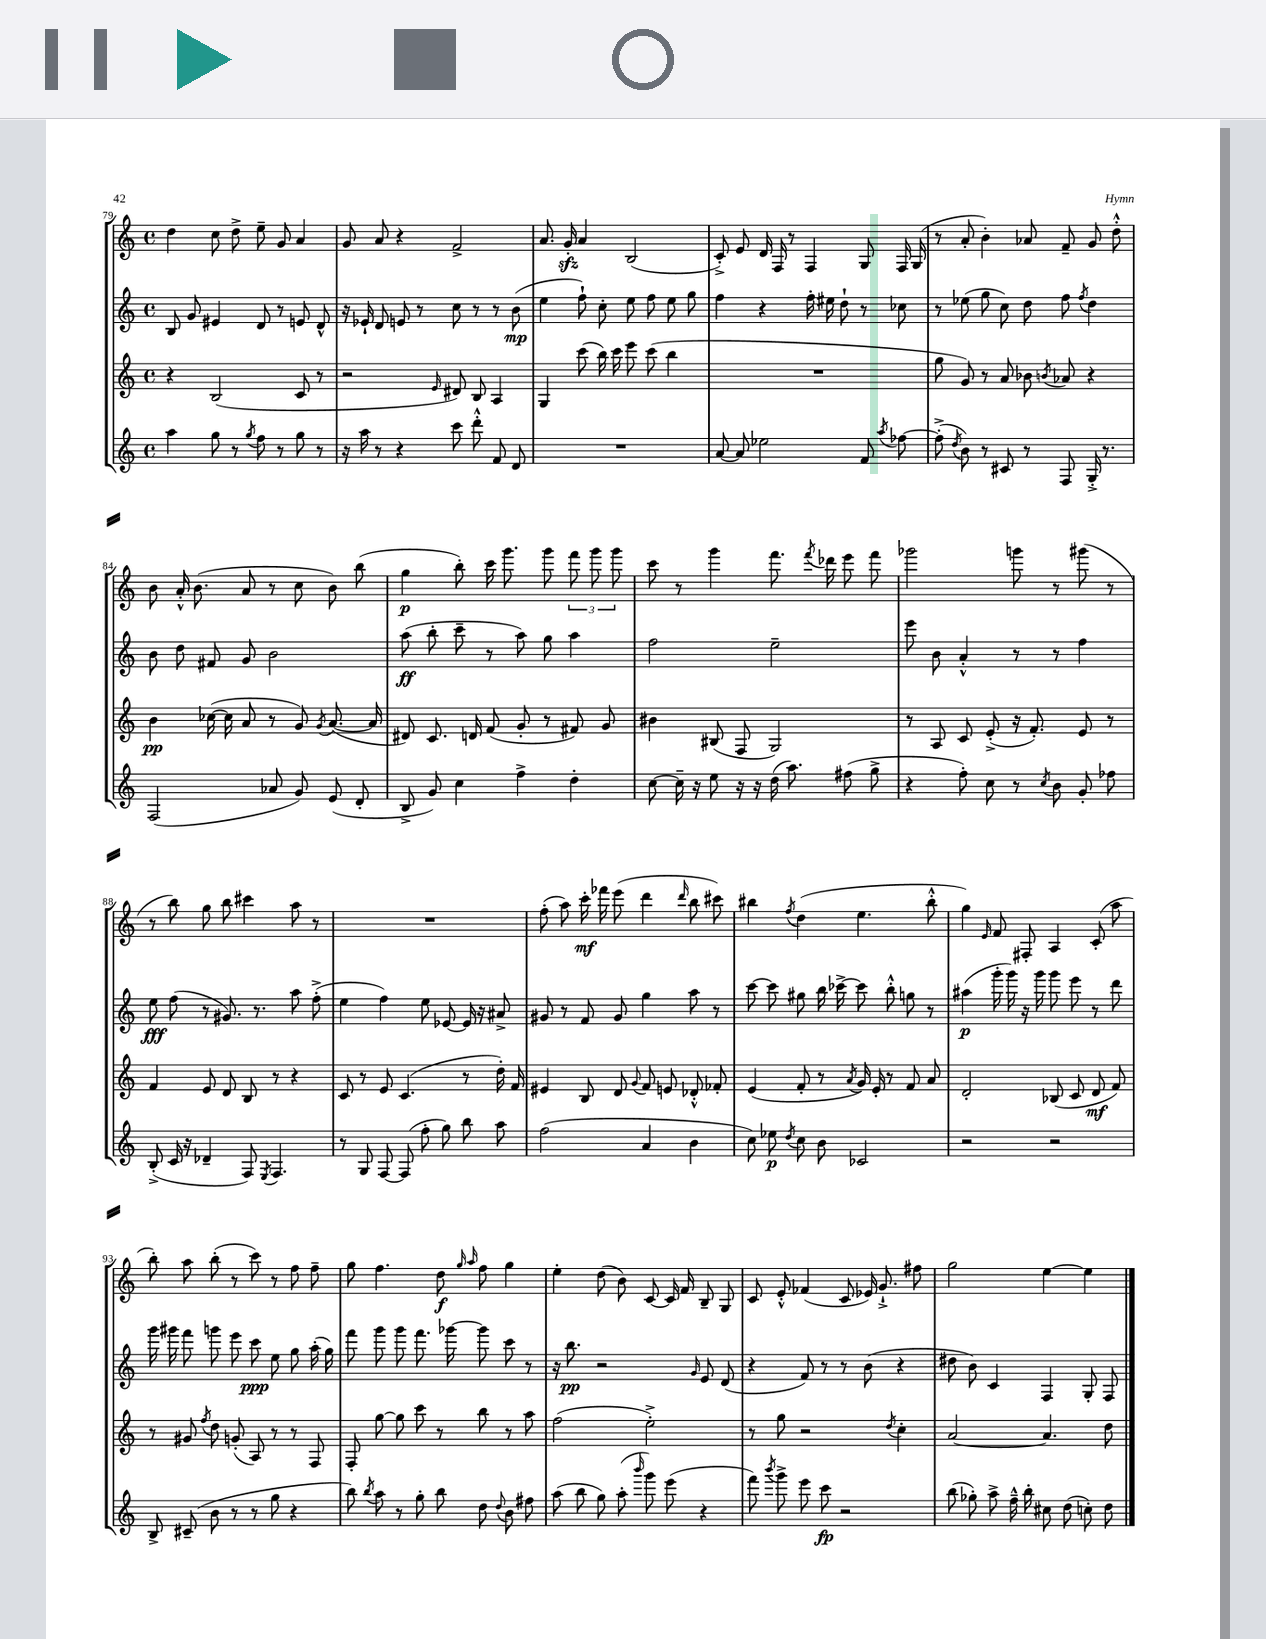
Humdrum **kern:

**kern	**dynam	**kern	**dynam	**kern	**dynam	**kern	**dynam
*part4	*part4	*part3	*part3	*part2	*part2	*part1	*part1
*staff4	*staff4	*staff3	*staff3	*staff2	*staff2	*staff1	*staff1
*clefG2	*	*clefG2	*	*clefG2	*	*clefG2	*
*k[]	*	*k[]	*	*k[]	*	*k[]	*
*M4/4	*	*M4/4	*	*M4/4	*	*M4/4	*
*met(c)	*	*met(c)	*	*met(c)	*	*met(c)	*
=79	=79	=79	=79	=79	=79	=79	=79
4aa\	.	4r	.	8B/	.	4dd\	.
.	.	.	.	8g/	.	.	.
8gg\	.	(2B/	.	4e#X/	.	8cc\	.
8r	.	.	.	.	.	8dd^\	.
8qgg/	.	.	.	.	.	.	.
8ff\	.	.	.	8d/	.	8ee~\	.
8r	.	.	.	8r	.	8g/	.
8gg\	.	8c/	.	8en/	.	4a/	.
8r	.	8r	.	8d^^/	.	.	.
=80	=80	=80	=80	=80	=80	=80	=80
16r	.	2r	.	16r	.	8g/	.
16aa\	.	.	.	16e-X`/	.	.	.
8r	.	.	.	8d/	.	8a/	.
4r	.	.	.	8en/	.	4r	.
.	.	.	.	8r	.	.	.
.	.	16qqe/	.	.	.	.	.
8ccc\	.	8d#X/)	.	8cc\	.	2f^/	.
8ddd'^^\	.	8B/	.	8r	.	.	.
8f/	.	4A/	.	8r	.	.	.
8d/	.	.	.	(8b\	mp	.	.
=81	=81	=81	=81	=81	=81	=81	=81
1r	.	4G/	.	4ee\	.	8.a/	.
.	.	.	.	.	.	16gzz'/	.
.	.	(8ccc\	.	8ff`\)	.	4a/	.
.	.	16bb\)	.	8cc'\	.	.	.
.	.	16ccc\	.	.	.	.	.
.	.	8eee\	.	8ee\	.	(2B/	.
.	.	(8ccc\	.	8ff\	.	.	.
.	.	4bb\	.	8ee\	.	.	.
.	.	.	.	8gg\	.	.	.
=82	=82	=82	=82	=82	=82	=82	=82
[8a/	.	1r	.	4ff\	.	8c'^/)	.
8a/]	.	.	.	.	.	8e/	.
2ee-X\	.	.	.	4r	.	16d/	.
.	.	.	.	.	.	16F/	.
.	.	.	.	.	.	8r	.
.	.	.	.	16ff'\	.	4F/	.
.	.	.	.	16ee#X\	.	.	.
.	.	.	.	8dd`\	.	.	.
8f/	.	.	.	8r	.	8G/	.
8qaa/	.	.	.	.	.	.	.
[8ff-X\	.	.	.	8cc-X\	.	16F/	.
.	.	.	.	.	.	(16G/	.
=83	=83	=83	=83	=83	=83	=83	=83
(8ff-'^\]	.	8gg\	.	8r	.	8r	.
8qdd/	.	.	.	.	.	.	.
8b\)	.	8g/)	.	(8ee-X\	.	8a'/	.
8r	.	8r	.	8gg\	.	4b'\)	.
8c#X/	.	8a/	.	8cc\)	.	.	.
8r	.	8b-X\	.	8dd\	.	8a-X/	.
.	.	8qbn/	.	.	.	.	.
8F/	.	8a-X/	.	8ff\	.	8f~/	.
.	.	.	.	8qff/	.	.	.
16G'^/	.	4r	.	4dd\	.	8g/	.
8.r	.	.	.	.	.	.	.
.	.	.	.	.	.	8dd'^^\	.
!!LO:LB:g=z
=84	=84	=84	=84	=84	=84	=84	=84
(2F/	.	4b\	pp	8b\	.	8b\	.
.	.	.	.	8dd\	.	16a'^^/	.
.	.	.	.	.	.	(8.b\	.
.	.	([16cc-X\	.	8f#X/	.	.	.
.	.	16cc-\]	.	.	.	.	.
.	.	8a/	.	8g/	.	8a/	.
8a-X/	.	8r	.	2b\	.	8r	.
8g/)	.	8g/)	.	.	.	8cc\	.
.	.	8qg/	.	.	.	.	.
(8e/	.	([8.a/	.	.	.	8b\)	.
8d'/	.	.	.	.	.	(8bb\	.
.	.	16a/]	.	.	.	.	.
=85	=85	=85	=85	=85	=85	=85	=85
8B^/	.	8d#X/)	.	(8aa\	ff	4gg\	p
8g/)	.	8.c/	.	8bb'\	.	.	.
4cc\	.	.	.	8ccc~\	.	8bb'\)	.
.	.	16dn/	.	.	.	.	.
.	.	(8f/	.	8r	.	16ccc\	.
.	.	.	.	.	.	8.ggg\	.
4ff^\	.	8g'/	.	8aa\)	.	.	.
.	.	8r	.	8gg\	.	8ggg\	.
4dd'\	.	8f#X/)	.	4aa\	.	12fff\	.
.	.	.	.	.	.	12ggg\	.
.	.	8g/	.	.	.	.	.
.	.	.	.	.	.	12ggg\	.
=86	=86	=86	=86	=86	=86	=86	=86
[8cc\	.	4b#X\	.	2ff\	.	8ccc\	.
16cc~\]	.	.	.	.	.	8r	.
16r	.	.	.	.	.	.	.
8ee\	.	(8B#X/	.	.	.	4ggg\	.
16r	.	8F/	.	.	.	.	.
16r	.	.	.	.	.	.	.
(16dd\	.	2G/)	.	2ee~\	.	8.fff\	.
8.aa\)	.	.	.	.	.	.	.
.	.	.	.	.	.	8qfff/	.
.	.	.	.	.	.	16ddd-X\	.
(8ff#X\	.	.	.	.	.	8eee\	.
8gg^\	.	.	.	.	.	8fff\	.
=87	=87	=87	=87	=87	=87	=87	=87
4r	.	8r	.	8eee\	.	2ggg-X\	.
.	.	8A/	.	8b\	.	.	.
8ff'\)	.	8c/	.	4a'^^/	.	.	.
8cc\	.	(8e'^/	.	.	.	.	.
8r	.	16r	.	8r	.	8gggn\	.
.	.	8.f'/)	.	.	.	.	.
8qcc/	.	.	.	.	.	.	.
8b\	.	.	.	8r	.	8r	.
8g'/	.	8e/	.	4ff\	.	(8ggg#X\	.
8ff-X\	.	8r	.	.	.	8r	.
!!LO:LB:g=z
=88	=88	=88	=88	=88	=88	=88	=88
(8B'^/	.	4f/	.	8ee\	fff	8r	.
16c/	.	.	.	(8ff\	.	8bb\)	.
16r	.	.	.	.	.	.	.
4d-X~/	.	8e/	.	8r	.	8gg\	.
.	.	8d/	.	8.g#X/)	.	8bb\	.
8F/)	.	8B/	.	.	.	4ccc#X\	.
.	.	.	.	8.r	.	.	.
8qE/	.	.	.	.	.	.	.
4.F/	.	8r	.	.	.	.	.
.	.	4r	.	8aa\	.	8aa\	.
.	.	.	.	(8ff'^\	.	8r	.
=89	=89	=89	=89	=89	=89	=89	=89
8r	.	8c/	.	4ee\	.	1r	.
8G/	.	8r	.	.	.	.	.
[8F/	.	8e/	.	4ff\)	.	.	.
(8F/]	.	(4.c/	.	.	.	.	.
8ff'\	.	.	.	8ee\	.	.	.
8gg\)	.	.	.	[8e-X/	.	.	.
8bb\	.	8r	.	16e-/]	.	.	.
.	.	.	.	16r	.	.	.
8aa\	.	16dd'\)	.	8a#X^/	.	.	.
.	.	16f/	.	.	.	.	.
=90	=90	=90	=90	=90	=90	=90	=90
(2ff\	.	4e#X/	.	8g#X/	.	(8ff'\	.
.	.	.	.	8r	.	8aa\)	.
.	.	8B/	.	8f/	.	16ccc'\	mf
.	.	.	.	.	.	16fff-X\	.
.	.	8d/	.	8g#/	.	(8eee\	.
.	.	8qqg/	.	.	.	.	.
4a/	.	8f/	.	4gg\	.	4ddd\	.
.	.	8en/	.	.	.	.	.
.	.	.	.	.	.	16qqddd/	.
4b\	.	8d-X'^^/	.	8aa\	.	8bb\	.
.	.	8f-X'/	.	8r	.	8ccc#X\)	.
=91	=91	=91	=91	=91	=91	=91	=91
8cc\)	.	(4e/	.	[8ccc\	.	4bb#X\	.
8ee-X\	p	.	.	8ccc\]	.	.	.
8qdd/	.	.	.	.	.	8qff/	.
8cc\	.	8f'/	.	8gg#X\	.	(4dd\	.
8b\	.	8r	.	16bb\	.	.	.
.	.	.	.	[16ccc-X^\	.	.	.
.	.	8qa/	.	.	.	.	.
2c-X/	.	16g/)	.	8ccc-\]	.	4.ee\	.
.	.	16e'/	.	.	.	.	.
.	.	8r	.	8bb'^^\	.	.	.
.	.	8f/	.	8ggn\	.	.	.
.	.	8a/	.	8r	.	8bb#'^^\	.
=92	=92	=92	=92	=92	=92	=92	=92
2r	.	2d'/	.	(4aa#X\	p	4gg\)	.
.	.	.	.	.	.	16qqe/	.
.	.	.	.	16ggg'\	.	8f/	.
.	.	.	.	16ggg\)	.	.	.
.	.	.	.	16r	.	8F#X'/	.
.	.	.	.	16ggg\	.	.	.
2r	.	(8B-X/	.	8ggg\	.	4A/	.
.	.	8c/	.	8eee\	.	.	.
.	.	8d/	mf	8r	.	(8c'/	.
.	.	8f/)	.	8ddd\	.	8aa\	.
!!LO:LB:g=z
=93	=93	=93	=93	=93	=93	=93	=93
8B^/	.	8r	.	16ggg\	.	8bb'\)	.
.	.	.	.	16ggg#X\	.	.	.
(8c#X~/	.	8g#X/	.	8fff\	.	8aa\	.
.	.	8qff/	.	.	.	.	.
8b\	.	8dd\	.	8gggn\	.	(8bb'\	.
8r	.	(8gn'/	.	8eee\	.	8r	.
8r	.	8A/)	.	8ccc\	ppp	8ccc\)	.
8gg\	.	8r	.	8ee\	.	8r	.
4r	.	8r	.	8gg\	.	8ff\	.
.	.	8F/	.	(16aa'\	.	8ff~\	.
.	.	.	.	16gg\)	.	.	.
=94	=94	=94	=94	=94	=94	=94	=94
8bb\)	.	8F'/	.	8fff\	.	8gg\	.
8qbb/	.	.	.	.	.	.	.
8aa\	.	[8gg\	.	8ggg\	.	4.ff\	.
8r	.	8gg\]	.	8ggg\	.	.	.
8gg'\	.	8ccc\	.	8.fff\	.	.	.
8bb\	.	8r	.	.	.	8dd\	f
.	.	.	.	[16ggg-X\	.	.	.
.	.	.	.	.	.	16qqgg/	.
.	.	.	.	.	.	16qqaa/	.
8dd\	.	8bb\	.	8ggg-\]	.	8ff\	.
8qqdd/	.	.	.	.	.	.	.
8b\	.	8r	.	8ccc\	.	4gg\	.
8ff#X\	.	8aa\	.	8r	.	.	.
=95	=95	=95	=95	=95	=95	=95	=95
(8aa\	.	(2ff\	.	16r	.	4ee'\	.
.	.	.	.	8.bb\	pp	.	.
8bb\	.	.	.	.	.	.	.
8gg\)	.	.	.	2r	.	(8dd\	.
(8aa'\	.	.	.	.	.	8b\)	.
16qqbbb/	.	.	.	.	.	.	.
8ggg\)	.	2ee'^\)	.	.	.	[8c/	.
(8eee\	.	.	.	.	.	16c/]	.
.	.	.	.	.	.	16f/	.
.	.	.	.	16qqg/	.	.	.
4r	.	.	.	8e/	.	8B~/	.
.	.	.	.	(8d/	.	8G/	.
=96	=96	=96	=96	=96	=96	=96	=96
8fff\)	.	8r	.	4r	.	8c/	.
8qbbb/	.	.	.	.	.	.	.
8ggg^\	.	8gg\	.	.	.	8e'^^/	.
8eee\	.	2r	.	8f/)	.	(4f-X/	.
8ccc\	fp	.	.	8r	.	.	.
2r	.	.	.	8r	.	8c/	.
.	.	.	.	(8b\	.	16e-X/)	.
.	.	.	.	.	.	8.g`^/	.
.	.	8qdd/	.	.	.	.	.
.	.	4cc'\	.	4r	.	.	.
.	.	.	.	.	.	8ff#X\	.
=97	=97	=97	=97	=97	=97	=97	=97
(8bb\	.	[2a/	.	8dd#X\	.	2gg\	.
8gg-X'\)	.	.	.	8b\)	.	.	.
8aa^\	.	.	.	4c/	.	.	.
16ff~^^\	.	.	.	.	.	.	.
16bb'\	.	.	.	.	.	.	.
8cc#X\	.	4.a/]	.	4F/	.	[4ee\	.
(8dd\	.	.	.	.	.	.	.
8ccn'\)	.	.	.	8G'/	.	4ee\]	.
8dd\	.	8dd\	.	8F/	.	.	.
==	==	==	==	==	==	==	==
*-	*-	*-	*-	*-	*-	*-	*-
